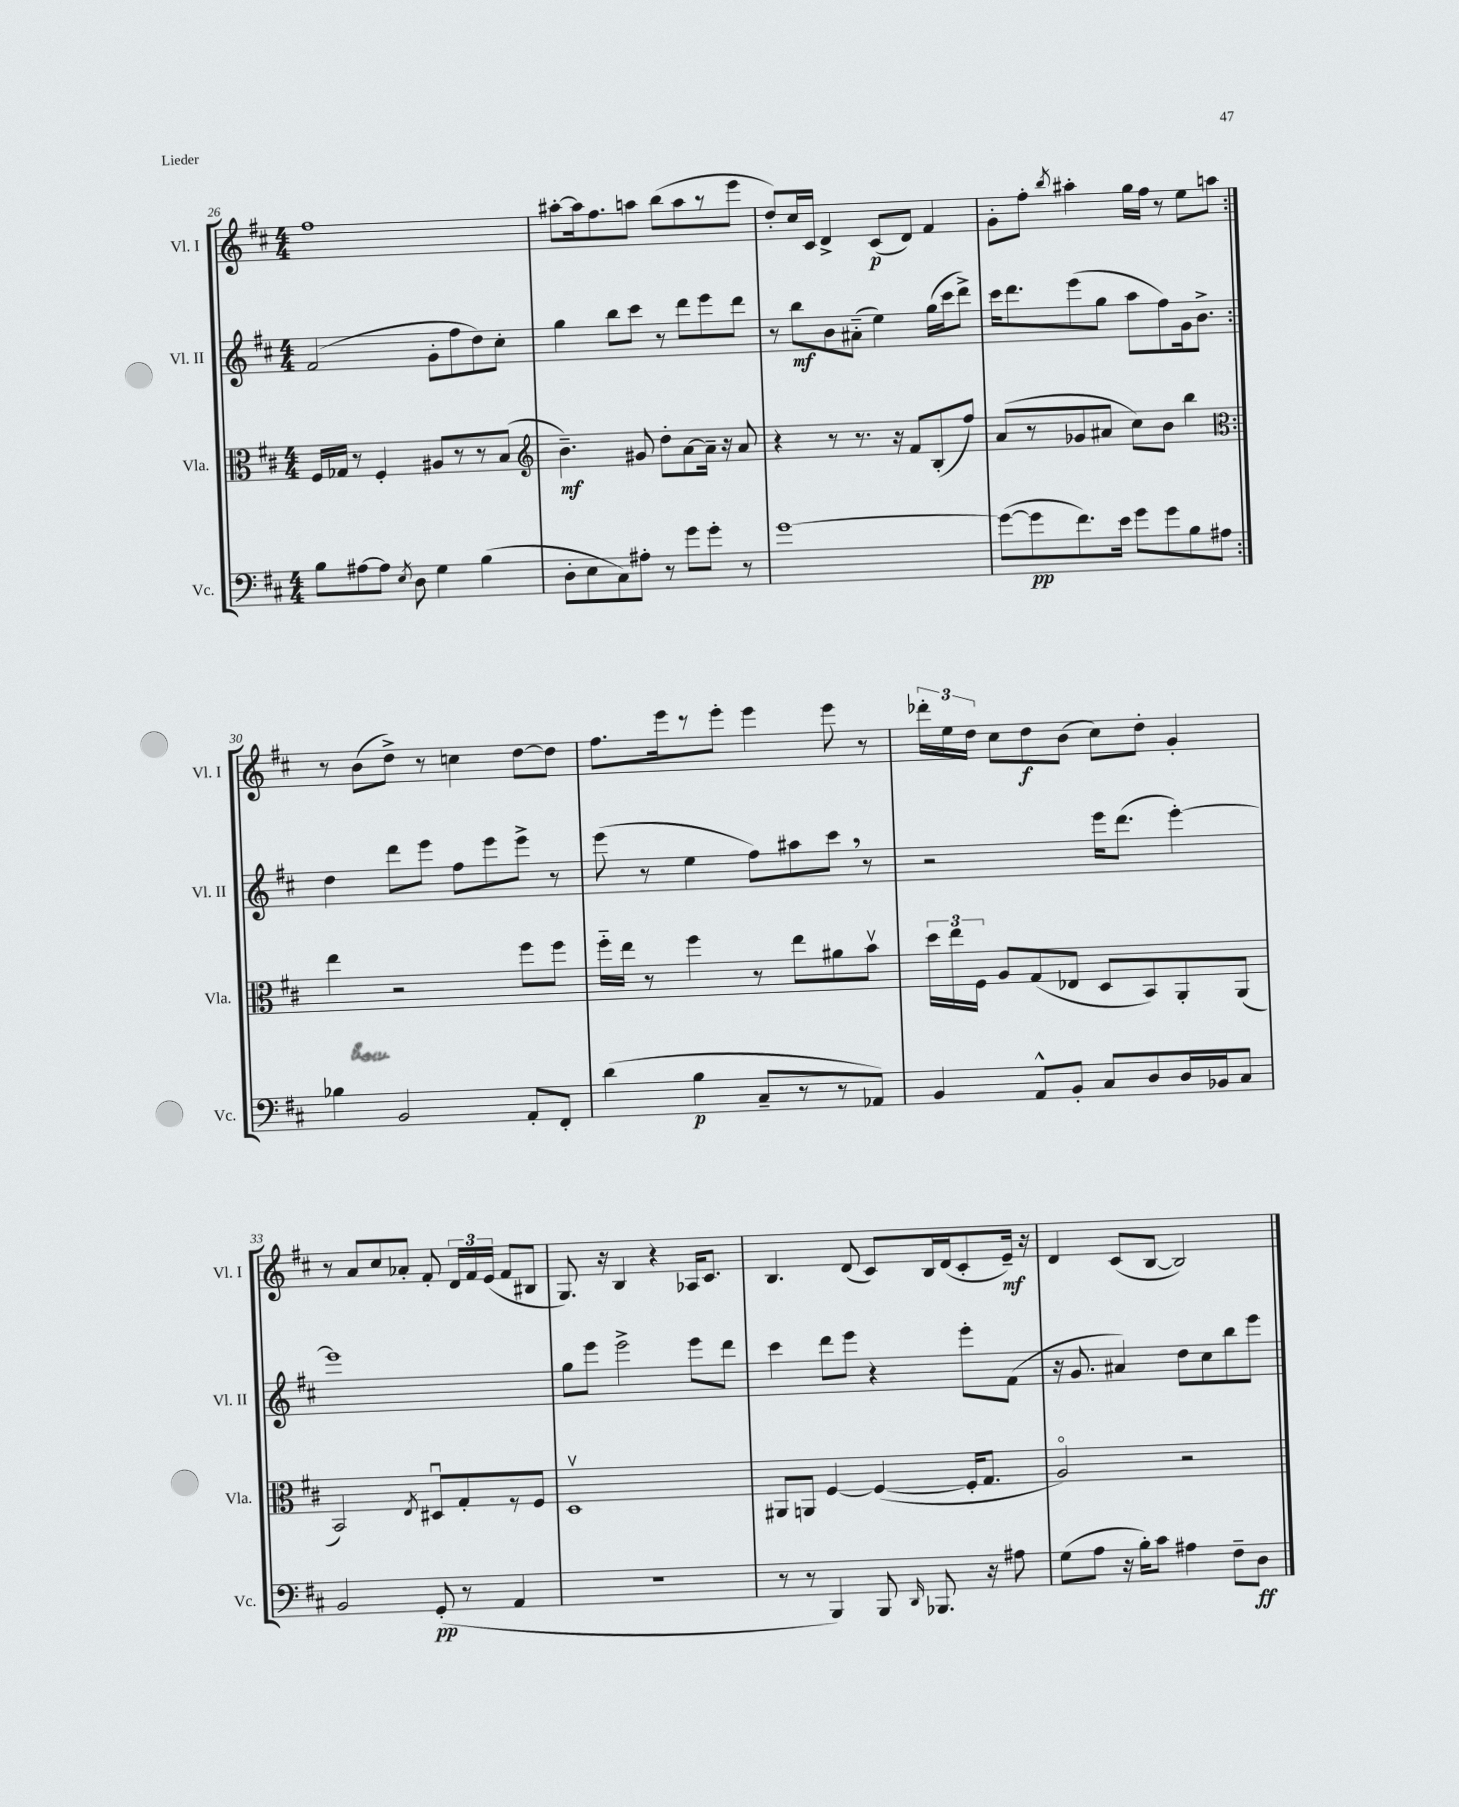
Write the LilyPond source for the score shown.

<<
\new StaffGroup <<
\new Staff = "s0" \with { instrumentName = "Vl. I" shortInstrumentName = "Vl. I" } {
    \clef treble \key d \major \numericTimeSignature \time 4/4
    \autoBeamOff \repeat volta 2 { fis''1 |
    ais''8[~-. ais''16 fis''8. a''8] b''8[( a''8 r8 e'''8] |
    d''8[-.) cis''16 cis'16] d'4-> cis'8[\p( d'8]) fis'4 |
    g'8[-. fis''8]-. \acciaccatura { b''8 } ais''4-. g''16[ fis''16] r8 e''8[ a''8] | }
    r8 b'8[( d''8]->) r8 c''4 d''8[~ d''8] |
    fis''8.[ e'''16 r8 e'''8]-. e'''4 e'''8 r8 |
    \tuplet 3/2 { des'''16[-. e''16 d''16] } cis''8[ d''8\f b'8]( cis''8[) d''8]-. g'4-. |
    r8 a'8[ cis''8 aes'8]-. fis'8-. \tuplet 3/2 { d'16[ fis'16 e'16]( } fis'8[ bis8] |
    g8.) r16 b4 r4 aes16[ cis'8.] |
    b4. d'8( cis'8[) b16 d'16( cis'8-. e'16]--\mf) r16 |
    d'4 cis'8[( b8]~ b2) \bar "|." |
}
\new Staff = "s1" \with { instrumentName = "Vl. II" shortInstrumentName = "Vl. II" } {
    \clef treble \key d \major \numericTimeSignature \time 4/4
    \autoBeamOff \repeat volta 2 { fis'2( g'8[-. fis''8 d''8) cis''8]-. |
    g''4 b''8[ cis'''8] r8 d'''8[ e'''8 d'''8] |
    r8 b''8[\mf b'8 ais'8]-_( e''4) g''16[( cis'''16 d'''8]->) |
    cis'''16[ d'''8. e'''8( g''8] a''8[ fis''8) g'16 b'8.]-> | }
    d''4 d'''8[ e'''8] fis''8[ e'''8 e'''8]-> r8 |
    e'''8( r8 e''4 fis''8[) ais''8 cis'''8] \breathe r8 |
    r2 e'''16[ d'''8.]( e'''4~-.) |
    e'''1 |
    g''8[ e'''8] e'''2-> e'''8[ d'''8] |
    cis'''4 d'''8[ e'''8] r4 e'''8[-. fis'8]( |
    r16 g'8. ais'4) d''8[ cis''8 b''8 e'''8] \bar "|." |
}
\new Staff = "s2" \with { instrumentName = "Vla." shortInstrumentName = "Vla." } {
    \clef alto \key d \major \numericTimeSignature \time 4/4
    \autoBeamOff \repeat volta 2 { fis16[ ges16] r8 fis4-. ais8[ r8 r8 b8]( |
    \clef treble b'4.--\mf) gis'8 d''8[-. a'8~ a'16]-- r16 a'8 |
    r4 r8 r8. r16 fis'8[ b8-.( fis''8]) |
    a'8[( r8 ges'8 ais'8] cis''8[) b'8] b''4 | }
    \clef alto e''4 r2 fis''8[ fis''8] |
    fis''16[-_ e''16] r8 fis''4 r8 e''8[ ais'8 b'8]\upbow |
    \tuplet 3/2 { d''16[ e''16 fis16] } a8[ g8( ees8] d8[ b,8) a,8-. a,8]( |
    b,2) \acciaccatura { e8 } dis8[\downbow g8-. r8 fis8] |
    d1\upbow |
    ais,8[ a,8] fis4~ fis4~( fis16[-. g8.] |
    a2\flageolet) r2 \bar "|." |
}
\new Staff = "s3" \with { instrumentName = "Vc." shortInstrumentName = "Vc." } {
    \clef bass \key d \major \numericTimeSignature \time 4/4
    \autoBeamOff \repeat volta 2 { b8[ ais8~ ais8] \acciaccatura { e8 } d8 g4 b4( |
    d8[-. e8 cis8) ais8]-. r8 g'8[ g'8]-. r8 |
    g'1~ |
    g'8[~( g'8\pp fis'8.) e'16] g'8[ g'8 b8 ais8] | }
    bes4 b,2 a,8[-. fis,8]-. |
    d'4( b4\p cis8[-- r8 r8 aes,8]) |
    b,4 a,8[-^ b,8]-. cis8[ d8 d16 bes,16 cis8] |
    b,2 g,8-.\pp( r8 a,4 |
    R1 |
    r8 r8 b,,4) b,,8 \grace { d,16 } bes,,8. r16 ais8 |
    g8[( a8] r16 b16[-.) cis'8] ais4 fis8[-- d8]\ff \bar "|." |
}
>>
>>
\layout { \context { \Score currentBarNumber = #26 } }
